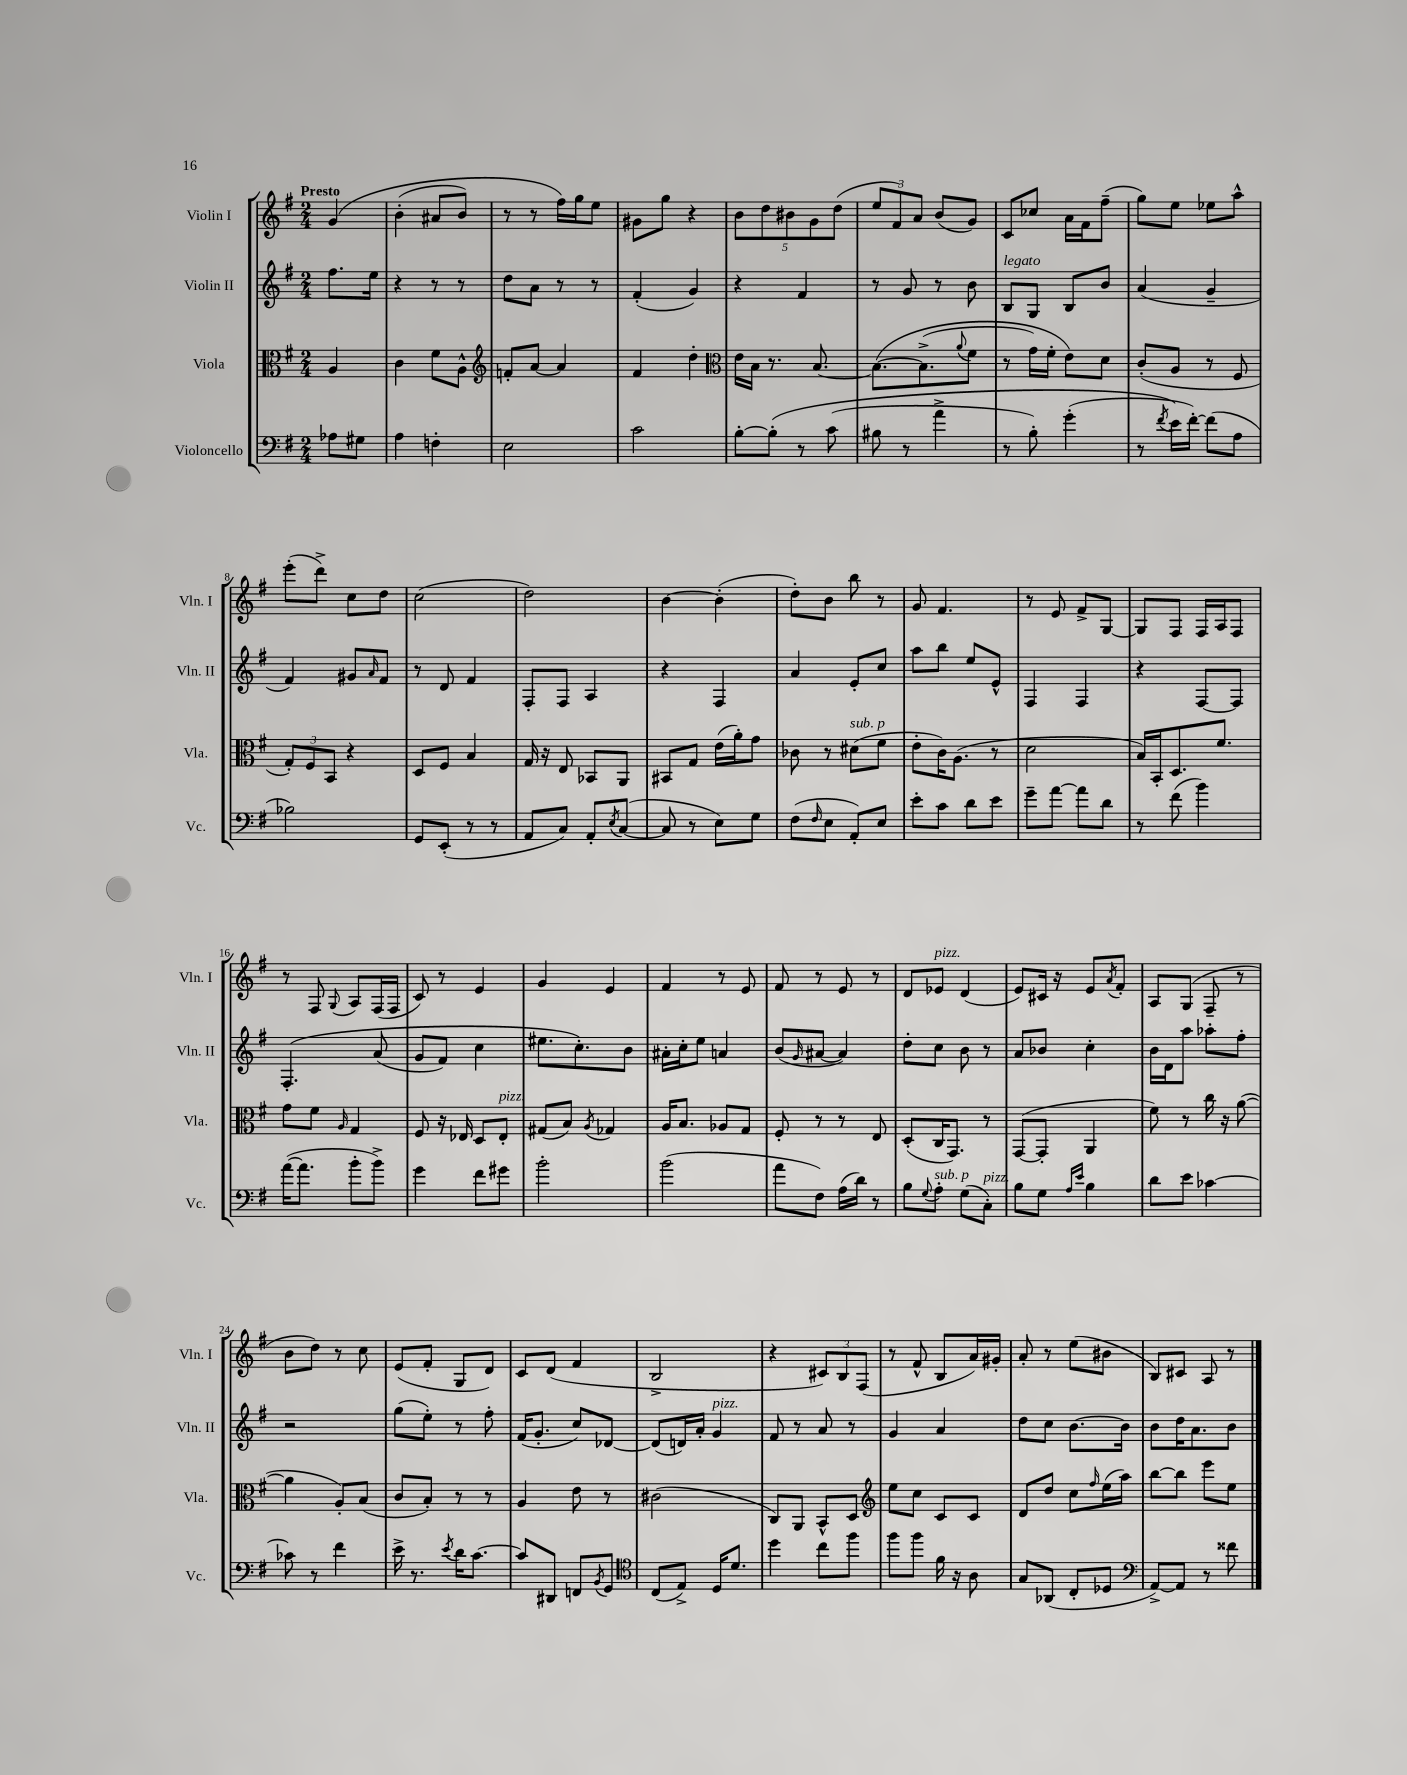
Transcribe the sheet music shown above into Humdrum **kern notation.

**kern	**kern	**kern	**kern
*staff4	*staff3	*staff2	*staff1
*clefF4	*clefC3	*clefG2	*clefG2
*k[f#]	*k[f#]	*k[f#]	*k[f#]
*M2/4	*M2/4	*M2/4	*M2/4
8A-	4A	8.ff#	&(4g
8G#	.	.	.
.	.	16ee	.
=	=	=	=
4A	4c	4r	(4b'
4F'	8f#	8r	8a#
.	8A^^	8r	8b)
=	=	=	=
*	*clefG2	*	*
2E	8f'	8dd	8r
.	[8a	8a	8r
.	4a]	8r	16ff#&)
.	.	.	16gg
.	.	8r	8ee
=	=	=	=
2c	4f#	(4f#'	8g#
.	.	.	8gg
.	4dd'	4g)	4r
=	=	=	=
*	*clefC3	*	*
[8B'	16e	4r	10b
.	16B	.	.
.	.	.	10dd
&(8B']	8.r	.	.
.	.	.	10b#
8r	.	4f#	.
.	.	.	10g
.	[8.B	.	.
(8c	.	.	.
.	.	.	(10dd
=	=	=	=
8B#	&(8.B_	8r	12ee
.	.	.	12f#)
8r	.	8g	.
.	.	.	12a
.	(8.B^]	.	.
4a^	.	8r	(8b
.	8qqa	.	.
.	8f#	8b	8g)
=	=	=	=
8r	8r	8B	8c
8B')	16g)	8G	8cc-
.	16f#'	.	.
(4g'	8e&)	8B	16a
.	.	.	16f#
.	8d	8b	(8ff#~
=	=	=	=
8r	(8c'	(4a	8gg)
8qf#	.	.	.
16e&)	8A	.	8ee
[16f#')	.	.	.
(8f#]	8r	4g~	8ee-
8A	8F#	.	8aa^^
=	=	=	=
2B-)	12G')	4f#)	(8eee'
.	12F#	.	.
.	.	.	8ddd^)
.	12BB	.	.
.	4r	8g#	8cc
.	.	16qqa	.
.	.	8f#	8dd
=	=	=	=
8GG	8D	8r	(2cc
(8EE'	8F#	8d	.
8r	4B	4f#	.
8r	.	.	.
=	=	=	=
8AA	16G	8F#'	2dd)
.	16r	.	.
8C)	8E	8F#	.
8AA'	8BB-	4A	.
8qE	.	.	.
([8C	8AA	.	.
=	=	=	=
8C]	8BB#	4r	[4b
8r	8G	.	.
8E)	(16e	4F#	(4b']
.	16a')	.	.
8G	8g	.	.
=	=	=	=
(8F#	8c-	4a	8dd')
16qqF#	.	.	.
8E	8r	.	8b
8AA')	(8d#	8e'	8bb
8E	8f#	8cc	8r
=	=	=	=
8e'	8e'	8aa	8g
8c	16c)	8bb	4.f#
.	(8.A	.	.
8d	.	8ee	.
8e	8r	8e^^	.
=	=	=	=
8g~	2d	4F#	8r
[8a	.	.	8e
8a]	.	4F#	8f#^
8d	.	.	[8G
=	=	=	=
8r	16B)	4r	8G]
.	16BB'	.	.
(8f#	8.D	.	8F#
4b)	.	[8F#	16F#
.	8.f#	.	16A
.	.	8F#]	8F#
=	=	=	=
([16a	8g	&(4.F#'	8r
8.a]	.	.	.
.	8f#	.	8F#
.	16qqA	.	8qqG
8b'	4G	.	8A
8b^)	.	(8a	(16F#
.	.	.	16F#
=	=	=	=
4g	8F#	8g	8c)
.	16r	8f#)	8r
.	16E-	.	.
8f#	8D	4cc	4e
8g#	8E-'	.	.
=	=	=	=
2b'	(8G#	8.ee#	4g
.	8B)	.	.
.	.	8.cc'&)	.
.	8qA	.	.
.	4G-	.	4e
.	.	8b	.
=	=	=	=
(2b	16A	16a#'	4f#
.	8.B	16cc'	.
.	.	8ee	.
.	8A-	4a	8r
.	8G	.	8e
=	=	=	=
8a	8F#'	(8b	8f#
.	.	16qqg	.
8F#)	8r	[8a#	8r
(16A	8r	4a#])	8e
16d)	.	.	.
8r	8E	.	8r
=	=	=	=
8B	(8D'	8dd'	8d
8qqG	.	.	.
8A'	16C	8cc	8e-
.	8.GG)	.	.
(8G	.	8b	(4d
8C')	8r	8r	.
=	=	=	=
8B	([8GG	8a	8e)
8G	8GG']	8b-	16c#
.	.	.	16r
16qqA	.	.	.
16qqe	.	.	.
4B	4AA	4cc'	8e
.	.	.	8qa
.	.	.	8f#'
=	=	=	=
8d	8f#)	16b	8A
.	.	16d	.
8e	8r	8aa	(8G
[4c-	16cc	8aa-'	8F#~
.	16r	.	.
.	([8a	8ff#'	8r
=	=	=	=
8c-]	4a]	2r	8b
8r	.	.	8dd)
4f#	8A')	.	8r
.	(8B	.	8cc
=	=	=	=
16e^	8c	(8gg	(8e
8.r	.	.	.
.	8B')	8ee')	8f#'
8qe	.	.	.
16d	8r	8r	8G
[8.c	.	.	.
.	8r	8ff#'	8d)
=	=	=	=
8c]	4A	(16f#	8c
.	.	8.g'	.
8DD#	.	.	(8d
8FF	8e	8cc)	4f#
8qBB	.	.	.
8GG	8r	[8d-	.
=	=	=	=
*clefC4	*	*	*
(8C	(2c#	(8d-]	2B^
8E^)	.	16d)	.
.	.	16a'	.
16D	.	4g	.
8.d	.	.	.
=	=	=	=
4dd	8C)	8f#	4r
.	8AA	8r	.
8cc	8BB^^	8a	12c#)
.	.	.	12B
8ff#	8D	8r	.
.	.	.	(12F#
=	=	=	=
*	*clefG2	*	*
8ff#	8ee	4g	8r
8ff#	8cc	.	8f#^^
16f#	8c	4a	8B
16r	.	.	.
8A	8c	.	16a)
.	.	.	16g#'
=	=	=	=
8G	8d	8dd	8a'
(8AA-	8dd	8cc	8r
8C'	8cc	[8.b	(8ee
.	16qqff#	.	.
8D-	(16ee	.	8b#
.	16aa)	16b]	.
=	=	=	=
*clefF4	*	*	*
[8AA^)	[8bb	8b	8B)
8AA]	8bb]	16dd	8c#
.	.	8.a	.
8r	8eee	.	8A
8f##	8ee	8b	8r
==	==	==	==
*-	*-	*-	*-
